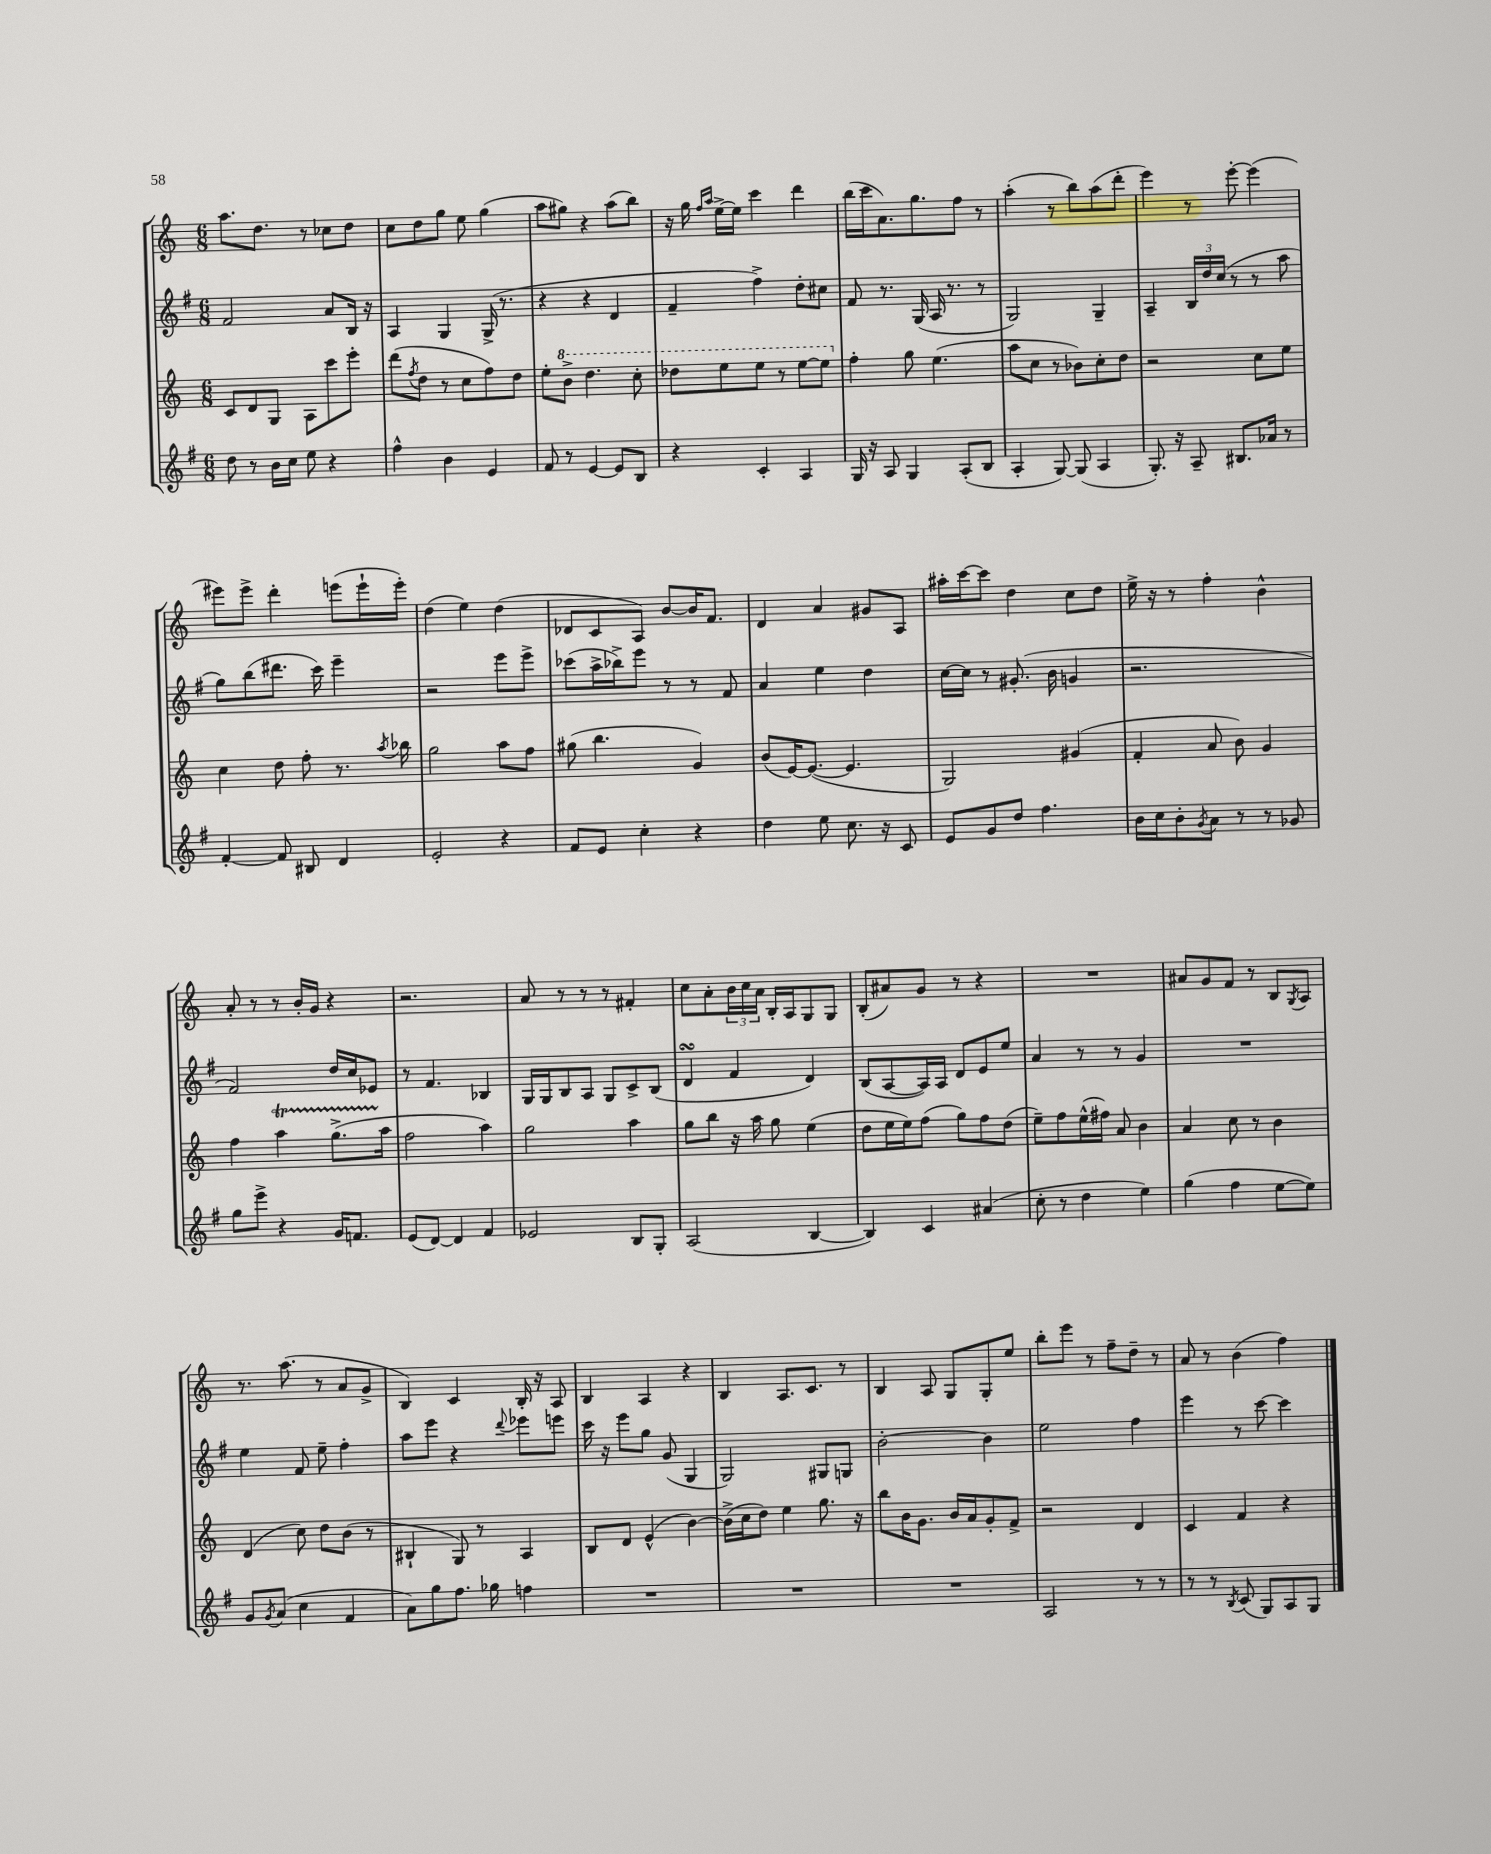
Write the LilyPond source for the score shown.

<<
\new StaffGroup <<
\new Staff = "s0" {
    \clef treble \key c \major \numericTimeSignature \time 6/8
    a''8. d''8. r8 ces''8 d''8 |
    c''8 d''8 g''8 e''8 g''4( |
    a''8 gis''8) r4 a''8( b''8) |
    r16 g''16 \grace { f''16 a''16 } e''16~-> e''16 c'''4 d'''4 |
    b''16( c'''16 a'8.) g''8. f''8 r8 |
    a''4-.( r8 b''8) a''8( d'''8-. |
    e'''4) r8 e'''8~-. e'''4( |
    eis'''8) eis'''8-> d'''4-. e'''8( e'''16-! e'''16-.) |
    d''4( e''4) d''4( |
    des'8 c'8 a8) b'8~ b'16 f'8. |
    d'4 a'4 gis'8 a8 |
    ais''16-. c'''16~ c'''8 d''4 c''8 d''8 |
    e''16-> r16 r8 f''4-. b'4-^ |
    a'8-. r8 r8 b'16-. g'16 r4 |
    r2. |
    a'8 r8 r8 r8 fis'4-. |
    c''8 a'8-. \tuplet 3/2 { b'16 c''16 a'16 } b16-. a16 g8 g8 |
    b8-.( ais'8) g'8 r8 r4 |
    R2. |
    ais'8 g'8 f'8 r8 b8 \acciaccatura { g8 } a8 |
    r8. a''8.( r8 a'8 g'8-> |
    b4) c'4 b16-. r16 a8 |
    b4 a4 r4 |
    b4 a8. c'8. r8 |
    b4 a8 g8 g8-. e''8 |
    b''8-. e'''8 r8 f''8-- d''8-- r8 |
    a'8 r8 b'4( f''4) \bar "|." |
}
\new Staff = "s1" {
    \clef treble \key g \major \numericTimeSignature \time 6/8
    fis'2 a'8 b16 r16 |
    a4 g4 g16->( r8. |
    r4 r4 d'4 |
    fis'4-- fis''4->) d''8-. cis''8 |
    fis'8 r8. g16( a16 r8. r8 |
    g2) g4-- |
    a4-- \tuplet 3/2 { b16 d''16 c''16( } r8 r8 a''8 |
    g''8) b''8( dis'''8. c'''16) e'''4-- |
    r2 e'''8 e'''8-> |
    ces'''8( a''16-> bes''16->) e'''8 r8 r8 fis'8 |
    a'4 e''4 d''4 |
    c''16~ c''16 r8 gis'8.-.( b'16 g'4 |
    r2. |
    fis'2) d''16 c''16 ees'8 |
    r8 fis'4. bes4 |
    g16 g16 b8 a8 g8 c'8-> b8( |
    d'4\turn fis'4 d'4) |
    b8( a8~ a16) a16 d'8 e'8 e''8 |
    a'4 r8 r8 g'4 |
    R2. |
    e''4 fis'8 e''8-- fis''4-. |
    a''8 e'''8 r4 \appoggiatura { d'''8 } ees'''8 e'''8 |
    c'''16 r16 e'''8 g''8 g'8( g4 |
    g2) gis8 g8 |
    b'2~-. b'4 |
    e''2 fis''4 |
    e'''4 r8 c'''8~ c'''4 \bar "|." |
}
\new Staff = "s2" {
    \clef treble \key c \major \numericTimeSignature \time 6/8
    c'8 d'8 g8 a8 c'''8 e'''8-. |
    d'''8( \acciaccatura { f''8 } d''8 r8 c''8 f''8) d''8 |
    e''8-. \ottava #1 b''8-> d'''4. c'''8-. |
    des'''8 e'''8 e'''8 r8 e'''8~ e'''8 \ottava #0 |
    f''4-. g''8 e''4.( |
    a''8 c''8 r8 bes'8) c''8-. d''8 |
    r2 c''8 e''8 |
    c''4 d''8 f''8-. r8. \acciaccatura { a''8 } bes''16 |
    g''2 a''8 f''8 |
    gis''8( b''4. g'4) |
    b'8( e'16~) e'8.~( e'4. |
    g2) gis'4( |
    f'4-. a'8 b'8) g'4 |
    f''4 a''4\startTrillSpan g''8.->( a''16\stopTrillSpan |
    f''2 a''4) |
    g''2 a''4 |
    g''8 b''8 r16 a''16 g''8 e''4( |
    d''8 e''16 e''16) f''8( g''8) f''8 d''8( |
    e''8--) f''8 e''16-^( fis''16) a'8 b'4 |
    a'4 c''8 r8 b'4 |
    d'4( c''8) d''8 b'8( r8 |
    bis4-! g8) r8 a4 |
    b8 d'8 e'4-^( b'4~) |
    b'16->( c''16 d''8) e''4 g''8. r16 |
    b''8 b'16 g'8. b'16 a'16 g'8-. f'8-> |
    r2 d'4 |
    c'4 f'4 r4 \bar "|." |
}
\new Staff = "s3" {
    \clef treble \key g \major \numericTimeSignature \time 6/8
    d''8 r8 b'16 c''16 e''8 r4 |
    fis''4-^ b'4 e'4 |
    fis'8 r8 e'4~ e'8 b8 |
    r4 c'4-. a4 |
    g16 r16 a8 g4 a8-.( b8 |
    a4-. g8~) g8( a4 |
    g8.-.) r16 a8-- bis8. aes'16 r8 |
    fis'4~-. fis'8 bis8 d'4 |
    e'2-. r4 |
    fis'8 e'8 c''4-. r4 |
    d''4 e''8 c''8. r16 c'8 |
    e'8 g'8 d''8 fis''4. |
    b'16 c''16 b'8-. \acciaccatura { g'8 } a'8 r8 r8 ges'8 |
    g''8 e'''8-> r4 g'16 f'8. |
    e'8( d'8~) d'4 fis'4 |
    ees'2 b8 g8-. |
    a2( b4~ |
    b4) c'4 ais'4( |
    c''8-. r8 d''4 e''4) |
    g''4( fis''4 e''8~ e''8) |
    g'8 \acciaccatura { g'8 } a'8( c''4 fis'4 |
    a'8) g''8 fis''8. ges''16 f''4 |
    R2. |
    R2. |
    R2. |
    a2 r8 r8 |
    r8 r8 \acciaccatura { b8 } c'8( g8) a8 g8 \bar "|." |
}
>>
>>
\layout { \context { \Score \remove "Bar_number_engraver" } }
